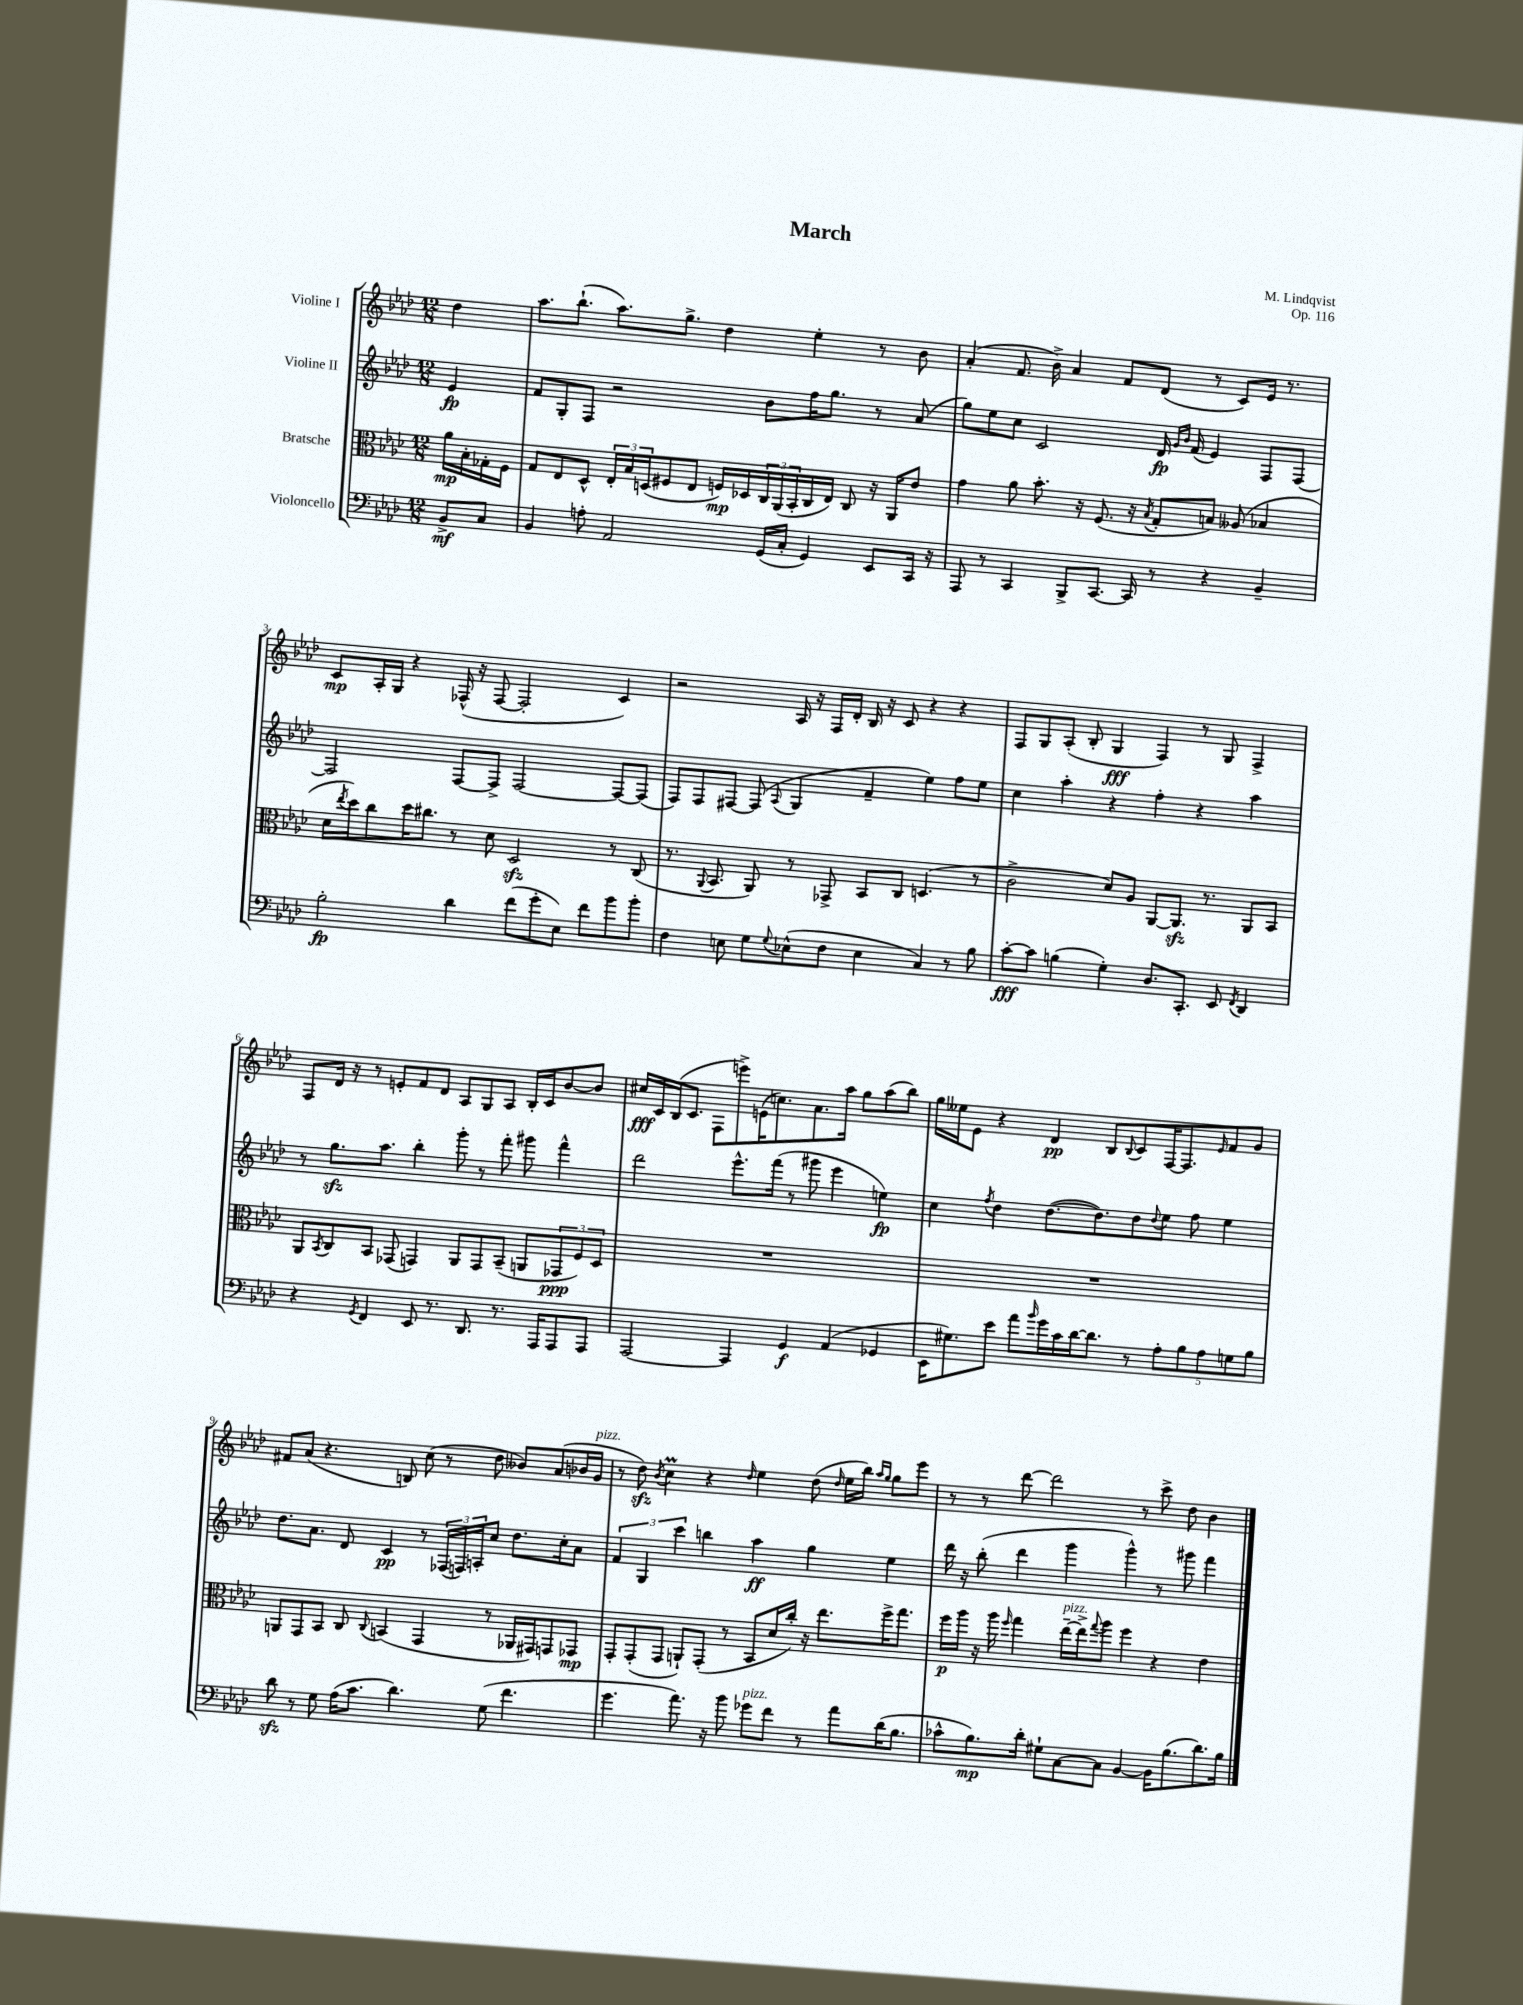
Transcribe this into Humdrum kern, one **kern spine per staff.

**kern	**kern	**kern	**kern
*staff4	*staff3	*staff2	*staff1
*clefF4	*clefC3	*clefG2	*clefG2
*k[b-e-a-d-]	*k[b-e-a-d-]	*k[b-e-a-d-]	*k[b-e-a-d-]
*M12/8	*M12/8	*M12/8	*M12/8
8BB-^/L	16a-\LL	4e-/	4dd-\
.	16B-'\	.	.
8C/J	16G-'\	.	.
.	16F\JJ	.	.
=	=	=	=
4BB-/	8G/L	8f/L	8.aa-\L
.	8E-/	8G'/	.
.	.	.	(8.bb-`\J
8A'\	8D-^^/J	8F/J	.
2AA-/	24E-'/LL	2r	8.aa-\L)
.	24B-/	.	.
.	(24D/J	.	.
.	8F#/	.	.
.	.	.	8.gg^\J
.	8E-/J	.	.
.	16F/LL)	.	4dd-\
.	16D-/	.	.
(16GG/LL	24C/	8b-\L	.
.	(24AA-/	.	.
16C'/JJ	.	.	.
.	24BB-'/	.	.
4GG/)	16C/	16ff\K	4ee-'\
.	16E-/JJ)	8.gg\J	.
.	8C/	.	.
8EE-/L	16r	8r	8r
.	16AA-/LK	.	.
16CC/Jk	8e-/J	(8a-/	8b-\
16r	.	.	.
=	=	=	=
8AAA-/	4g\	8gg\L)	(4a-'/
8r	.	8ee-\	.
4CC/	8a-\	8cc\J	8.f/
.	8.b-'\	2c/	.
.	.	.	16b-^\)
8BBB-^/L	.	.	4a-/
.	16r	.	.
[8.CC/J	(8.F/	.	.
.	.	.	8f/L
16CC/]	16r	.	.
.	8qB-/	.	.
8r	8G'/L	16d-/	(8d-/J
.	.	16qqg/LL	.
.	.	16qqb-/JJ	.
.	.	(16f/	.
4r	8B/J)	4e-/)	8r
.	(8A--/	.	8c/L)
4BB-~/	4B-/	8F/L	16e-/Jk
.	.	.	8.r
.	.	[8F/J	.
=	=	=	=
2B-'\	16d-\LL	2F/]	8c/L
.	8qee-/	.	.
.	16dd-\J)	.	.
.	8cc\	.	16A-'/L
.	.	.	16G/JJ
.	16dd-\K	.	4r
.	8.cc#\J	.	.
4d-\	8r	[8F/L	(16F-^^/
.	.	.	16r
.	8d-\	8F^/]J	[8F-/
(8f\L	2D-/	[2F/	2F-'/]
8g'\	.	.	.
8E-\J)	.	.	.
8f\L	.	.	.
8b-\	8r	8F/_L	4c/)
8b-'\J	(8C/	(8F/]J	.
=	=	=	=
4F\	8.r	8F/L)	2r
.	.	8F/	.
.	8qqAA-/	.	.
.	8.BB-/	.	.
8E\	.	[8F#/J	.
8G\L	8AA-/)	(8F#/]	.
8qqG/	.	8qqA-/	.
(8E-^^\	8r	4G/	16A-/
.	.	.	16r
8F\J	8GG-^/	.	16F/LL
.	.	.	16d-'/JJ
4E-\	8BB-/L	4f~/	16B-/
.	.	.	16r
.	8C/J	.	8c/
4C/)	(4.D/	4ee-\)	4r
8r	.	8ff\L	4r
8B-\	8r	8ee-\J	.
=	=	=	=
[8c'\L	2c^\	4cc\	8F/L
8c\]J	.	.	8G/
(4B\	.	4aa-'\	(8A-'/J
.	.	.	8B-'/
4G'\)	8d-/L)	4r	4G/
.	8A-/J	.	.
8.D-/L	[8AA-/L	4ff'\	4F/)
.	8.AA-/]J	.	.
8.CC'/J	.	.	.
.	.	4r	8r
.	8.r	.	.
8EE-/	.	.	8G/
8qFF/	.	.	.
4DD-/	8AA-/L	4aa-\	4F^/
.	8BB-/J	.	.
=	=	=	=
4r	8AA-/L	8r	8F/L
.	8qBB-/	.	.
.	8C/	8.gg\L	16d-/Jk
.	.	.	16r
8qGG/	.	.	.
4FF/	8BB-/J	.	8r
.	.	8.aa-\J	.
.	(8GG-/	.	8e'/L
8EE-/	4GG/)	4bb-'\	8f/
8.r	.	.	8d-/J
.	8AA-/L	8ggg'\	8A-/L
8.DD-/	.	.	.
.	8GG/	8r	8G/
8.r	(8BB-~/J	8fff'\	8A-/J
.	8AA/L	8ggg#\	16B-'/LL
16AAA-/LK	.	.	16c/J
8AAA-/	12GG-/	4fff^^\	[8b-/
.	12F/)	.	.
8AAA-/J	.	.	8b-/]J
.	12D-/J	.	.
=	=	=	=
[2AAA-/	1.r	2ddd-\	16cc#/LL
.	.	.	16c/
.	.	.	(16B-/J
.	.	.	8.c/J
.	.	.	8F\L
4AAA-/]	.	8.eee-^^\L	8eee^\)
.	.	.	(16e\K
.	.	(16fff\Jk	8.cc\)
4GG/	.	8r	.
.	.	8ggg#\	8.a-\
(4AA-/	.	4eee-\	.
.	.	.	16aa-\Jk
.	.	.	8gg\L
4GG-/	.	4ee\)	(8aa-\
.	.	.	8bb-\J)
=	=	=	=
16EE-\LK	1.r	4cc\	16gg\LL
8.G#\)	.	.	16ee--\J
.	.	.	8e-\J
.	.	8qff/	.
8e-\J	.	4dd-\	4r
8a-\L	.	.	.
16qqb-/	.	.	.
16g\L	.	([8.dd-\L	4d-/
16c\	.	.	.
[16d-\J	.	.	.
8.d-\]J	.	8.dd-\])	.
.	.	.	8B-/L
.	.	.	8qqB-/
8r	.	8dd-\	8c/
.	.	8qqdd-/	.
10A-'\L	.	8ee-\J	[16F/K
.	.	.	8.F/]
10B-\	.	.	.
.	.	8ff\	.
10A-\	.	.	.
.	.	.	16qqe-/
.	.	4ee-\	8f/
10G\	.	.	.
.	.	.	8g/J
10B-\J	.	.	.
=	=	=	=
8d-\	8AA/L	8.dd-\L	8f#/L
8r	8GG/	.	(8a-/J
.	.	8.a-\J	.
8G\	8BB-/J	.	4.r
(16A-\LK	8C/	8d-/	.
8.c\J	.	.	.
.	8qqC/	.	.
.	(4BB/	4c/	.
4.d-\)	.	.	8B/)
.	4GG/	8r	(8cc\
.	.	(24F-/LL	8r
.	.	24F/)	.
.	.	24A'/J	.
(8G\	8r	8cc/J	8dd-\
4.f\	16AA-/LL	8.dd-\L	8b--/L)
.	16GG#/J)	.	.
.	8GG/	.	(8a-/
.	.	16cc'\k	.
.	8GG-/J	8a-\J	16b-/L
.	.	.	16g/JJ
=	=	=	=
4.g\	8GG'/L	6f/	8r
.	(8GG'/	.	8dd-\)
.	.	6G/	.
.	.	.	8qb-/
.	8GG/J	.	4cc\
.	.	6ccc\	.
8.a-\)	8AA`/L)	.	.
.	(8GG'/J	4bb\	4r
16r	.	.	.
8b-\	8r	.	.
.	.	.	16qqdd-/
8g-\L	8BB-/L	4aa-\	4ee-\
8f\J	16d-/L	.	.
.	16cc'/JJ)	.	.
8r	16r	4gg\	(8dd-\
.	8.ee-\L	.	.
.	.	.	16qqdd-/
8a-\L	.	.	16ee-\LL
.	.	.	16bb-\JJ)
.	.	.	16qqaa-/LL
.	.	.	16qqgg/JJ
(16d-\K	16ff^\K	4ee-\	8gg\L
8.B-\J	8.gg\J	.	.
.	.	.	8eee-\J
=	=	=	=
8c-^^\L	16ff\LL	16ddd-\	8r
.	16aa-\JJ	16r	.
8.B-\)	16r	(8bb-'\	8r
.	16aa-\	.	.
.	16qqff/	.	.
.	4gg\	4ddd-\	[8ddd-\
16d-'\Jk	.	.	.
8G#`\L	.	.	2ddd-\]
[8C\	[16ee-~\LL	4ggg\	.
.	16ee-^\]J	.	.
.	8qqgg/	.	.
8C\]J	8aa-\J	.	.
[4BB-/	4ff\	4ggg^^\)	.
.	.	.	8r
16BB-\]LK	4r	8r	8ccc^\
(8.B-\	.	.	.
.	.	8ggg#\	8dd-\
8.d-\)	4e-\	4fff\	4b-\
16B-\Jk	.	.	.
==	==	==	==
*-	*-	*-	*-
